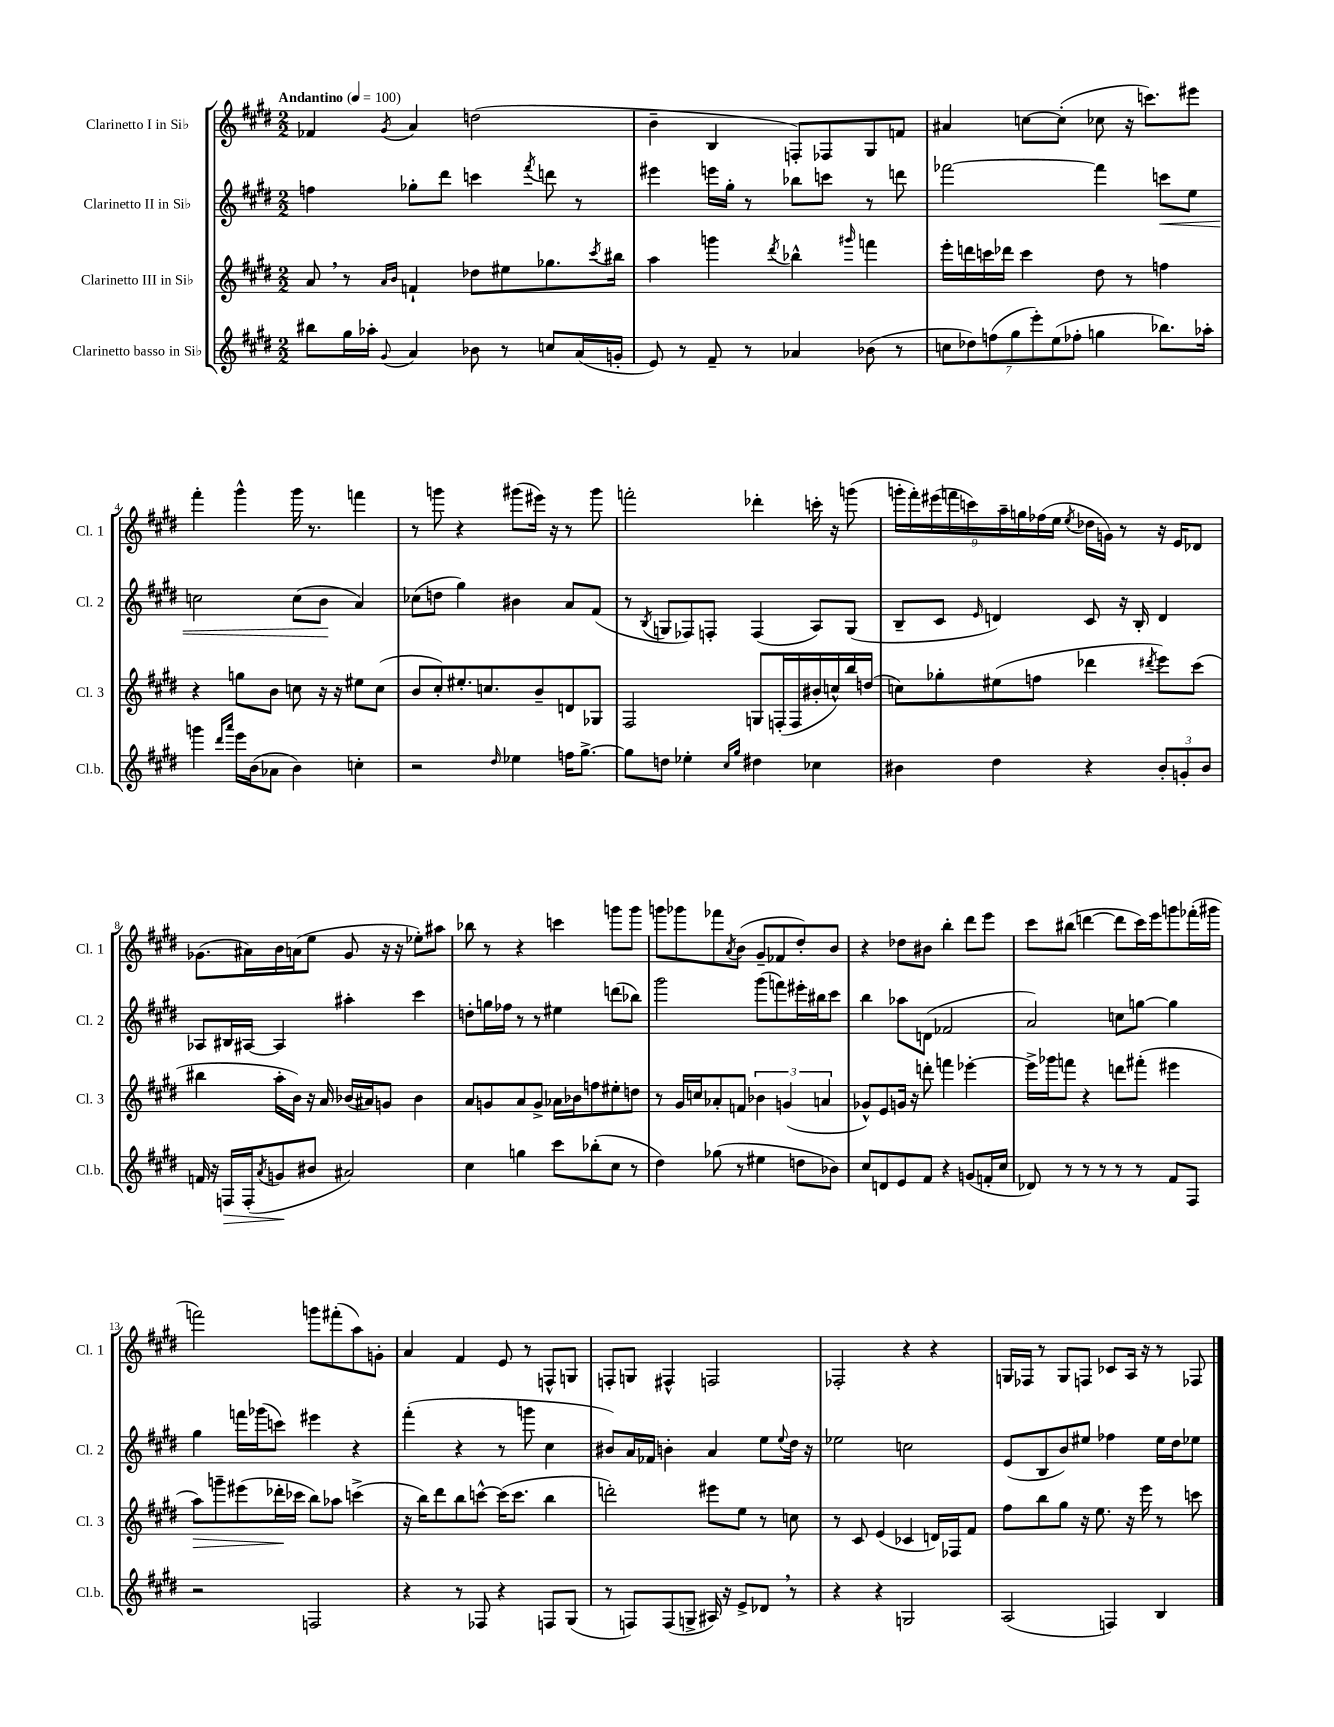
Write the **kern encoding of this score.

**kern	**kern	**kern	**kern
*staff4	*staff3	*staff2	*staff1
*clefG2	*clefG2	*clefG2	*clefG2
*k[f#c#g#d#]	*k[f#c#g#d#]	*k[f#c#g#d#]	*k[f#c#g#d#]
*M2/2	*M2/2	*M2/2	*M2/2
*MM100	*MM100	*MM100	*MM100
8bb#\L	8a/	4ff\	4f-/
16gg#\L	8r	.	.
16aa-'\JJ	.	.	.
.	16qqa/LL	.	.
8qqg#/	16qqb/JJ	.	8qg#/
4a/	4f`/	8gg-'\L	4a/
.	.	8ddd#\J	.
8b-\	8dd-\L	4ccc\	(2dd\
8r	8ee#\	.	.
.	.	8qfff#/	.
8cc/L	8.gg-\	8ddd\	.
(16a/L	.	8r	.
.	8qccc#/	.	.
16g'/JJ	16bb#\Jk	.	.
=	=	=	=
8e/)	4aa\	4eee#\	4b~\
8r	.	.	.
8f#~/	4ggg\	16eee\LL	4B/
.	.	16gg#'\JJ	.
8r	.	8r	.
.	8qddd#/	.	.
4a-/	4bb-^^\	8bb-\L	8F'/L)
.	.	8ccc\J	8F-/
.	16qqggg#/	.	.
(8b-\	4fff\	8r	8G#/
8r	.	8ddd\	8f/J
=	=	=	=
14cc\L	16eee'\LL	[2fff-\	4a#/
.	16ddd\	.	.
14dd-\)	.	.	.
.	16ccc\	.	.
(14ff\	.	.	.
.	16ddd-\JJ	.	.
14gg#\	.	.	.
.	4ccc\	.	[8cc\L
14eee'\)	.	.	.
(14ee\	.	.	.
.	.	.	(8cc'\]J
14ff-'\J	.	.	.
4gg\	8dd#\	4fff-\]	8cc-\
.	8r	.	16r
.	.	.	8.ccc\L)
8.bb-\L)	4ff\	8ccc\L	.
.	.	8ee\J	8eee#\J
16aa-'\Jk	.	.	.
=	=	=	=
4ggg\	4r	2cc\	4fff#'\
16qqddd#/LL	.	.	.
16qqaaa/JJ	.	.	.
16eee\LL	8gg\L	.	4ggg#^^\
(16b\J	.	.	.
8a-\J	8b\J	.	.
4b\)	8cc\	(8cc\L	16ggg#\
.	.	.	8.r
.	16r	8b\J	.
.	16r	.	.
4cc'\	8ee#\L	4a/)	4fff\
.	(8cc\J	.	.
=	=	=	=
2r	8b/L	(8cc-\L	8r
.	8cc#'/)	8dd\J	8ggg\
.	8.ee#'/	4gg#\)	4r
.	8.cc/	.	.
16qqdd#/	.	.	.
4ee-\	.	4b#\	(8ggg#\L
.	8b~/	.	16eee#\Jk)
.	.	.	16r
16ff\LK	8d/	8a/L	8r
[8.gg#^\J	.	.	.
.	8G-/J	(8f#/J	8ggg#\
=	=	=	=
8gg#\]L	2F#/	8r	2fff'\
.	.	8qB/	.
8dd\J	.	8G/L	.
4ee-'\	.	8F-/)	.
.	.	8F'/J	.
16qqcc#/LL	.	.	.
16qqgg#/JJ	.	.	.
4dd#\	8G/L	(4F/	4ddd-'\
.	(16F'/L	.	.
.	16F/	.	.
4cc-\	16b#'/	8A/L)	16ccc'\
.	16cc^^/)	.	16r
.	16bb/	(8G/J	(8ggg\
.	(16dd/JJ	.	.
=	=	=	=
4b#\	8cc\L)	8B~/L	18ggg'\LL
.	.	.	18fff#'\)
.	.	.	(18eee#\
.	8gg-'\	8c#/J	.
.	.	.	18fff\
.	.	.	18ccc\)
.	.	16qqe/	.
4dd#\	(8ee#\	4d/)	.
.	.	.	18aa~\
.	.	.	18gg\
.	8ff\J	.	.
.	.	.	(18ff-\
.	.	.	18ee\JJ
.	.	.	8qee/
4r	4ddd-\	8c#/	16dd-\LL
.	.	.	16g\JJ)
.	.	16r	8r
.	.	16B'/	.
.	8qddd#/	.	.
12b#'/L	8eee\L)	4d/	16r
.	.	.	16e/LK
12g'/	.	.	.
.	(8ccc#\J	.	8d-/J
12b#/J	.	.	.
=	=	=	=
16f/	4bb#\	8A-/L	(8.g-\L
16r	.	.	.
16F/LL	.	16B#/L	.
(16F'/J	.	[16A#/JJ	16a#\L)
8qa/	.	.	.
8g/	16aa'\LL	4A#/]	16b\
.	16b\JJ)	.	(16a\J
8b#/J	16r	.	8ee\J
.	16a/	.	.
2a#/)	(16b-/LL	4aa#'\	8g-/
.	16a#/J)	.	.
.	8g/J	.	16r
.	.	.	16r
.	4b-\	4ccc#\	8ee-'\L)
.	.	.	8aa#\J
=	=	=	=
4cc#\	8a/L	8dd'\L	8bb-\
.	8g/	16gg\L	8r
.	.	16ff-\JJ	.
4gg\	8a/	8r	4r
.	8g^/J	8r	.
8ccc#\L	16a-\LL	4ee#\	4ccc\
.	16b-\J	.	.
(8bb-'\	8ff\	.	.
8cc#\J	8ee#'\	(8ddd\L	8ggg\L
8r	8dd\J	8bb-\J)	8ggg\J
=	=	=	=
4dd#\)	8r	2ggg#\	8ggg\L
.	16g#/LL	.	8ggg-\
.	16cc/J	.	.
(8gg-\	8a-'/	.	8fff-\
.	.	.	8qa/
8r	8f/J	.	(8b\J
4ee#\	6b-\	(8ggg#\L	8g#~/L
.	.	8fff\)	8f-/
.	(6g/	.	.
8dd\L	.	16eee#'\L	8dd#'/)
.	.	16bb#\J	.
.	6a/	.	.
8b-\J)	.	8ccc#\J	8b/J
=	=	=	=
8cc#/L	8g-^^/L)	4bb\	4r
8d/	8e/	.	.
8e/	16g/Jk	8aa-\L	8dd-\L
.	16r	.	.
8f#/J	8ddd'\	(8d\J	8b#\J
4r	4fff\	2f-/	4bb'\
(8g/L	[4eee-'\	.	8ddd#\L
16f'/L	.	.	8eee\J
16cc#/JJ	.	.	.
=	=	=	=
8d-/)	16eee-^\]LL	2a/)	8ccc#\L
.	16ggg-\J	.	.
8r	8fff\J	.	(8bb#\J
8r	4r	.	[4ddd\
8r	.	.	.
8r	8ddd\L	8cc\L	8ddd\]L
8r	(8fff#'\J	[8gg\J	16ccc#\L)
.	.	.	16eee\J
8f#/L	4eee#\	4gg\]	8ggg\
8F#/J	.	.	(16fff-'\L
.	.	.	16ggg#\JJ
=	=	=	=
2r	8aa\L)	4gg#\	2fff\)
.	8ggg~\	.	.
.	(8eee#\	16fff\LL	.
.	.	(16ggg-\J	.
.	16ddd-'\L	8ccc\J)	.
.	16ccc-\JJ	.	.
2F/	8bb\L)	4eee#\	8ggg\L
.	8aa-\J	.	(8fff#'\
.	(4ccc^\	4r	8aa\)
.	.	.	8g'\J
=	=	=	=
4r	16r	(4fff#'\	4a/
.	16bb\LK)	.	.
.	8ddd#\	.	.
8r	8bb\	4r	4f#/
8F-/	[8ccc^^\J	.	.
4r	(16ccc\]LK	8r	8e/
.	8.ccc\J	.	.
.	.	8ggg\	8r
8F/L	4bb\	4cc#\	8F^^/L
(8G#/J	.	.	8G/J
=	=	=	=
8r	2ddd'\)	8b#/L)	8F'/L
8F/L)	.	16a/L	8G/J
.	.	16f-/JJ	.
(8F/	.	4b'\	4F#^^/
8G^/J	.	.	.
16A#/)	8eee#\L	4a/	2F/
16r	.	.	.
8e^/L	8ee\J	.	.
8d-/J	8r	8ee\L	.
.	.	8qqee/	.
8r	8cc\	16dd#\Jk	.
.	.	16r	.
=	=	=	=
4r	8r	2ee-\	2F-'/
.	8c#/	.	.
4r	(4e/	.	.
2G/	4c-/	2cc\	4r
.	16d/LL)	.	4r
.	16F-/J	.	.
.	8f#/J	.	.
=	=	=	=
(2A/	8ff#\L	(8e/L	16G/LL
.	.	.	16F-/JJ
.	8bb\	8B/	8r
.	8gg#\J	8b/)	8G/L
.	16r	8ee#/J	8F/J
.	8.ee\	.	.
4F/)	.	4ff-\	8c-/L
.	16r	.	16A/Jk
.	16eee\	.	16r
4B/	8r	16ee#\LL	8r
.	.	16dd#\J	.
.	8ccc\	8ee-\J	8F-/
==	==	==	==
*-	*-	*-	*-
